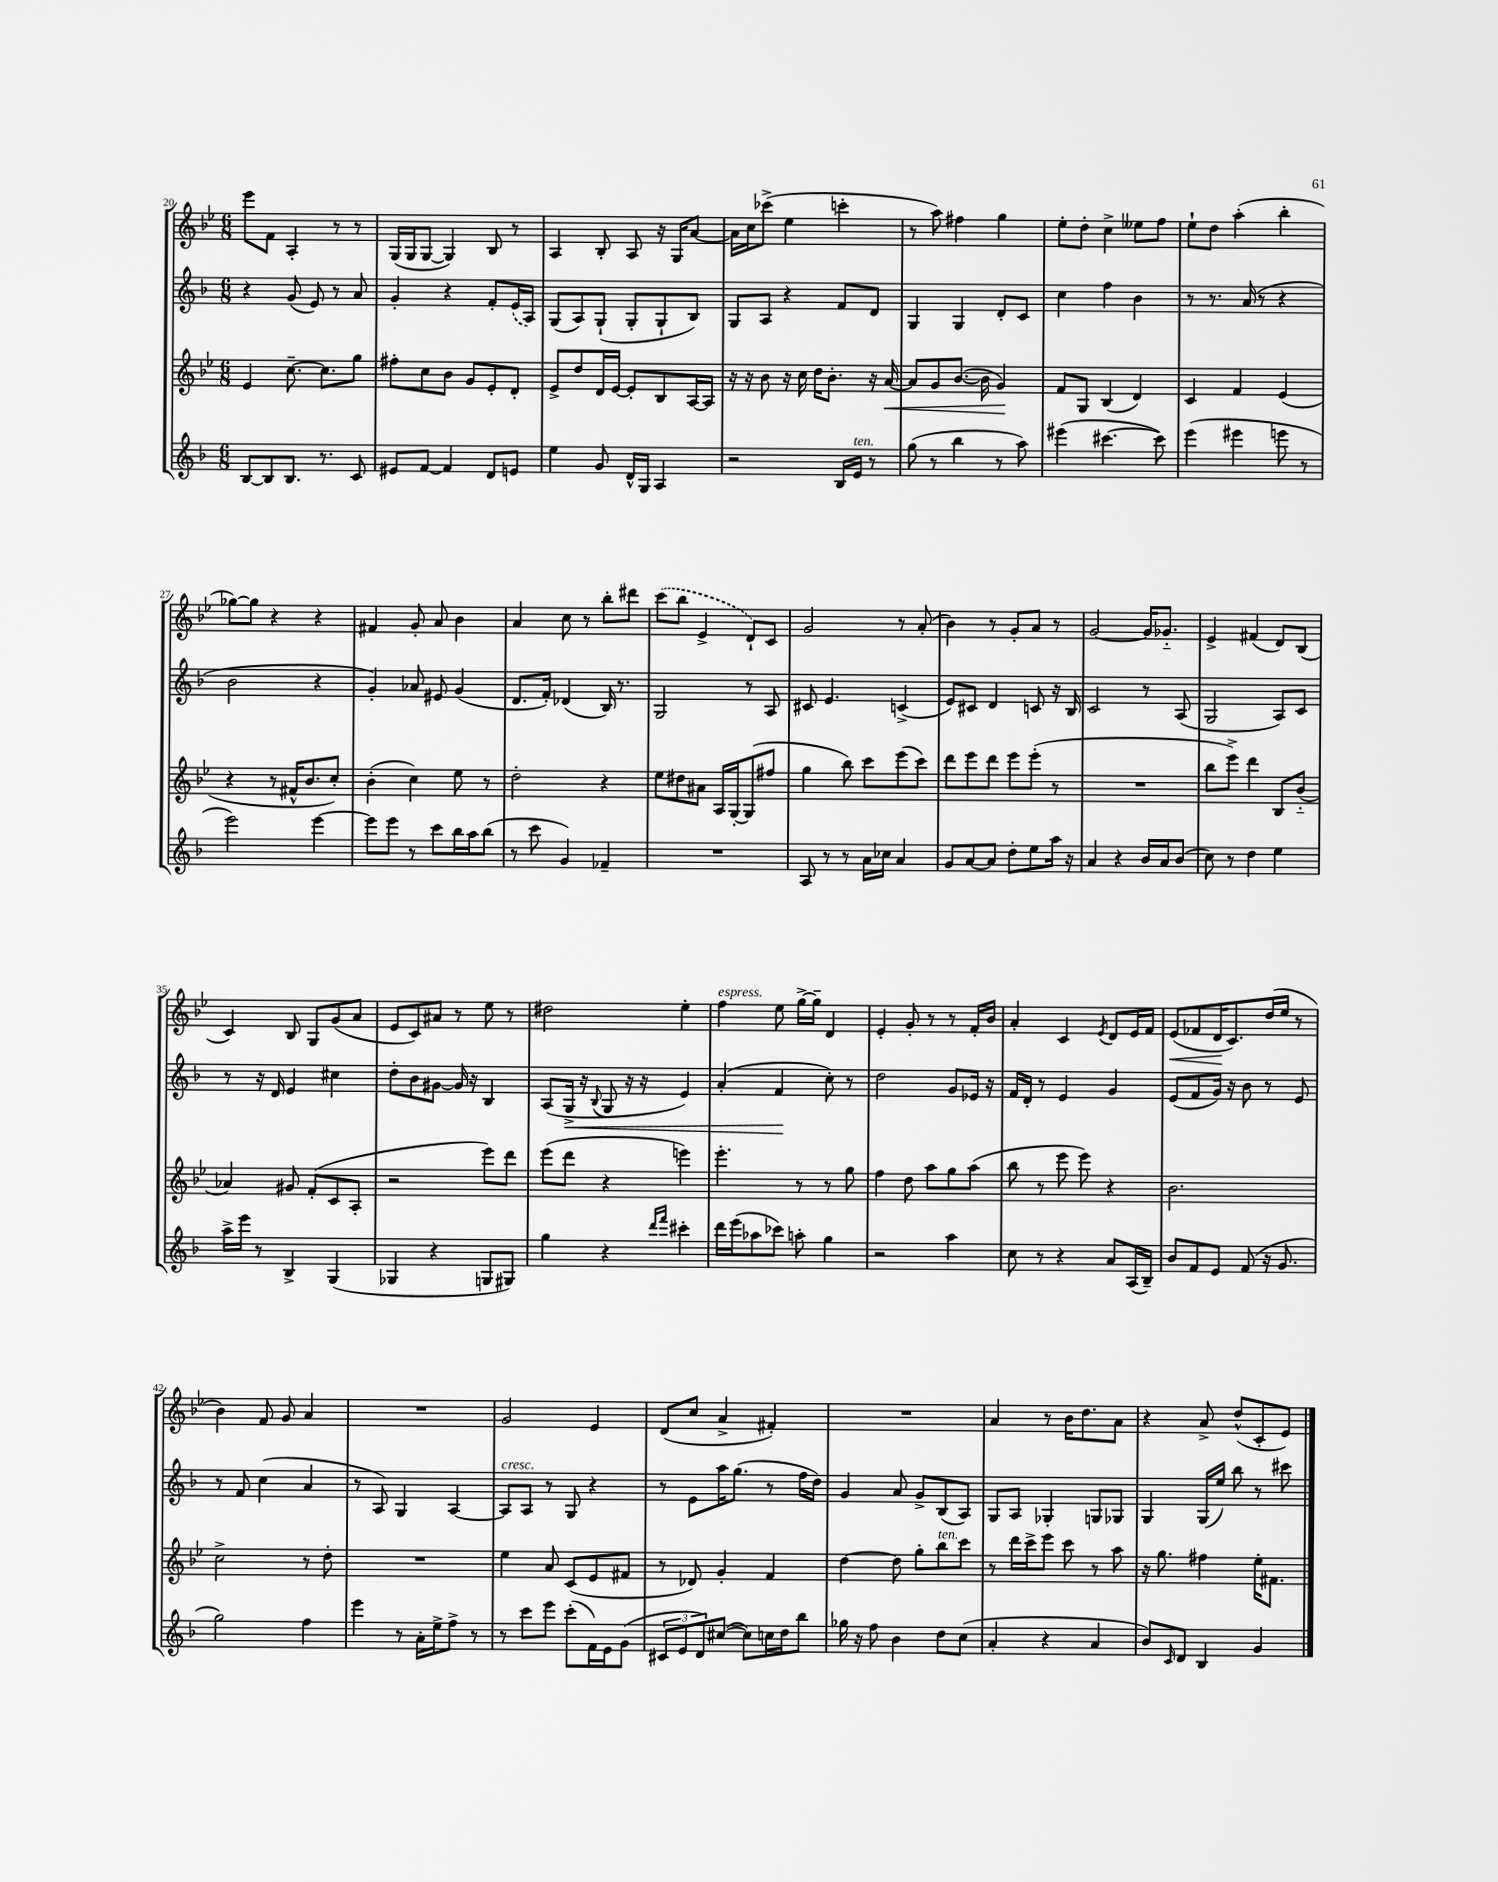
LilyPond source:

<<
\new StaffGroup <<
\new Staff = "s0" {
    \clef treble \key bes \major \numericTimeSignature \time 6/8
    ees'''8 f'8 a4-. r8 r8 |
    g16( g16 g8~ g4) bes8 r8 |
    a4 bes8-. a8 r16 g16 a'8~ |
    a'16 c''16 ces'''8->( ees''4 c'''4-. |
    r8 a''8) fis''4 g''4 |
    ees''8-. d''8-. c''4-> eeses''8 f''8 |
    ees''8-! d''8 a''4-.( bes''4-. |
    ges''8~) ges''8 r4 r4 |
    fis'4 g'8-. a'8 bes'4 |
    a'4 c''8 r8 bes''8-. dis'''8 |
    \once \slurDashed c'''8( bes''8 ees'4-> d'8-!) c'8 |
    g'2 r8 a'8-.( |
    bes'4) r8 g'8-. a'8 r8 |
    g'2~ g'16 ges'8.-_ |
    ees'4-> fis'4( d'8) bes8( |
    c'4) bes8 g8 g'8( a'8 |
    ees'8 c'8) ais'8 r8 ees''8 r8 |
    dis''2 ees''4-. |
    f''4^\markup { \italic "espress." } ees''8 g''16~-> g''16-- d'4 |
    ees'4-. g'8-. r8 r8 f'16-. bes'16 |
    a'4-. c'4 \acciaccatura { ees'8 } d'8 ees'16 f'16 |
    ees'8\<( fes'8 d'16\! c'8.) d''16( ees''16 r8 |
    bes'4) f'8 g'8 a'4 |
    R2. |
    g'2 ees'4 |
    d'8( c''8 a'4-> fis'4-.) |
    R2. |
    a'4 r8 bes'16 d''8. a'8 |
    r4 a'8-> d''8-^( c'8-. ees'8) \bar "|." |
}
\new Staff = "s1" {
    \clef treble \key f \major \numericTimeSignature \time 6/8
    r4 g'8( e'8) r8 a'8 |
    g'4-. r4 f'8-. \once \slurDashed e'16( a16) |
    g8( a8) g8-!( g8-. g8-! bes8) |
    g8 a8 r4 f'8 d'8 |
    g4 g4 d'8-. c'8 |
    c''4 f''4 bes'4 |
    r8 r8. a'16( r8 r4 |
    bes'2 r4 |
    g'4-.) aes'8 eis'8 g'4( |
    d'8. f'16-.) des'4( bes16) r8. |
    g2 r8 a8 |
    cis'8 e'4. c'4->( |
    e'8) cis'8 d'4 c'8 r16 bes16 |
    c'2 r8 a8( |
    g2 a8) c'8 |
    r8 r16 d'16 e'4 cis''4 |
    d''8-. bes'8 gis'8~ gis'16 r16 bes4 |
    a8( g16->\< r16 \appoggiatura { bes8 } g8 r16 r16 e'4) |
    a'4-.( f'4\! c''8-.) r8 |
    d''2 g'8 ees'16 r16 |
    f'16 d'16-. r8 e'4 g'4 |
    e'8( f'8 g'16) r16 bes'8 r8 e'8 |
    r8 f'8 c''4( a'4 |
    r8 a8) g4 a4~ |
    a8^\markup { \italic "cresc." } a8 r8 g8 r4 |
    r8 e'8 a''16 g''8.( r8 f''16 d''16) |
    g'4 a'8 g'8-> bes8( a8) |
    g8 a8 ges4-. g8 ges8 |
    g4 g16( e''16) bes''8 r8 cis'''8 \bar "|." |
}
\new Staff = "s2" {
    \clef treble \key bes \major \numericTimeSignature \time 6/8
    ees'4 c''8.~-- c''8. g''8 |
    fis''8-. c''8 bes'8 g'8 ees'8-. d'8-. |
    ees'8-> d''8 d'16 ees'16~ ees'8-. bes8 a16~ a16 |
    r16 r16 bes'8 r16 c''16 d''16 bes'8.-. r16 a'16~\< |
    a'8 g'8 bes'8.~( bes'16 g'4\!) |
    f'8 g8 bes4( d'4) |
    c'4 f'4 ees'4( |
    r4 r8 fis'16-^ bes'8. c''8-.) |
    bes'4-.( c''4) ees''8 r8 |
    d''2-. r4 |
    ees''8 dis''8 ais'8 a16 g16~-. g8( fis''8 |
    g''4 bes''8) c'''8 ees'''8( c'''8) |
    d'''8 ees'''8 d'''8 ees'''8 ees'''8-.( r8 |
    R2. |
    bes''8 ees'''8->) d'''4 bes8 bes'8-_( |
    aes'4) gis'8 f'8-.( c'8 a8-. |
    r2 ees'''8) d'''8 |
    ees'''8( d'''8 r4 e'''4) |
    ees'''4.-. r8 r8 g''8 |
    f''4 d''8 a''8 g''8 a''8( |
    bes''8 r8 ees'''8 ees'''8) r4 |
    bes'2. |
    c''2-> r8 d''8-. |
    R2. |
    ees''4 a'8 c'8( ees'8 fis'8 |
    r8 des'8) g'4-. f'4 |
    d''4~ d''8 g''8-. bes''8^\markup { \italic "ten." } c'''8 |
    r8 d'''16 c'''16-> ees'''8 c'''8 r8 a''8 |
    r16 g''8. fis''4 ees''16-. fis'8. \bar "|." |
}
\new Staff = "s3" {
    \clef treble \key f \major \numericTimeSignature \time 6/8
    bes8~ bes8 bes8. r8. c'8 |
    eis'8 f'8~ f'4 d'8 e'8 |
    e''4 g'8 d'16-^ g16 a4 |
    r2 bes16 e'16^\markup { \italic "ten." } r8 |
    g''8( r8 bes''4 r8 a''8) |
    eis'''4( cis'''4.~ cis'''8) |
    e'''4( eis'''4 e'''8 r8 |
    e'''2) e'''4~ |
    e'''8 e'''8 r8 c'''8 bes''16 a''16 bes''8( |
    r8 c'''8 g'4) fes'4-- |
    R2. |
    a8 r8 r8 a'16 ces''16 a'4 |
    g'8 a'8~ a'8 d''8-. e''8 a''16 r16 |
    a'4 r4 bes'16 a'16 bes'8( |
    c''8) r8 d''4 e''4 |
    a''16-> e'''16 r8 bes4-> g4( |
    ges4 r4 g8 gis8) |
    g''4 r4 \grace { d'''16 f'''16 } cis'''4-. |
    d'''16 e'''16( aes''8 ces'''8) a''8-. g''4 |
    r2 a''4 |
    c''8 r8 r4 a'8 a16( bes16--) |
    bes'8 f'8 e'8 f'8( r16 g'8. |
    g''2) f''4 |
    e'''4 r8 a'16-. e''16-> f''8-> r8 |
    r8 c'''8 e'''8 c'''8-.( f'16) e'16 g'8( |
    \tuplet 3/2 { cis'8 e'8 d'8) } cis''8~( cis''8) c''16 d''16 bes''8 |
    ges''16 r16 f''8 bes'4 d''8 c''8( |
    a'4-. r4 a'4 |
    bes'8) \grace { c'16 } d'8 bes4 g'4 \bar "|." |
}
>>
>>
\layout { \context { \Score currentBarNumber = #20 } }
